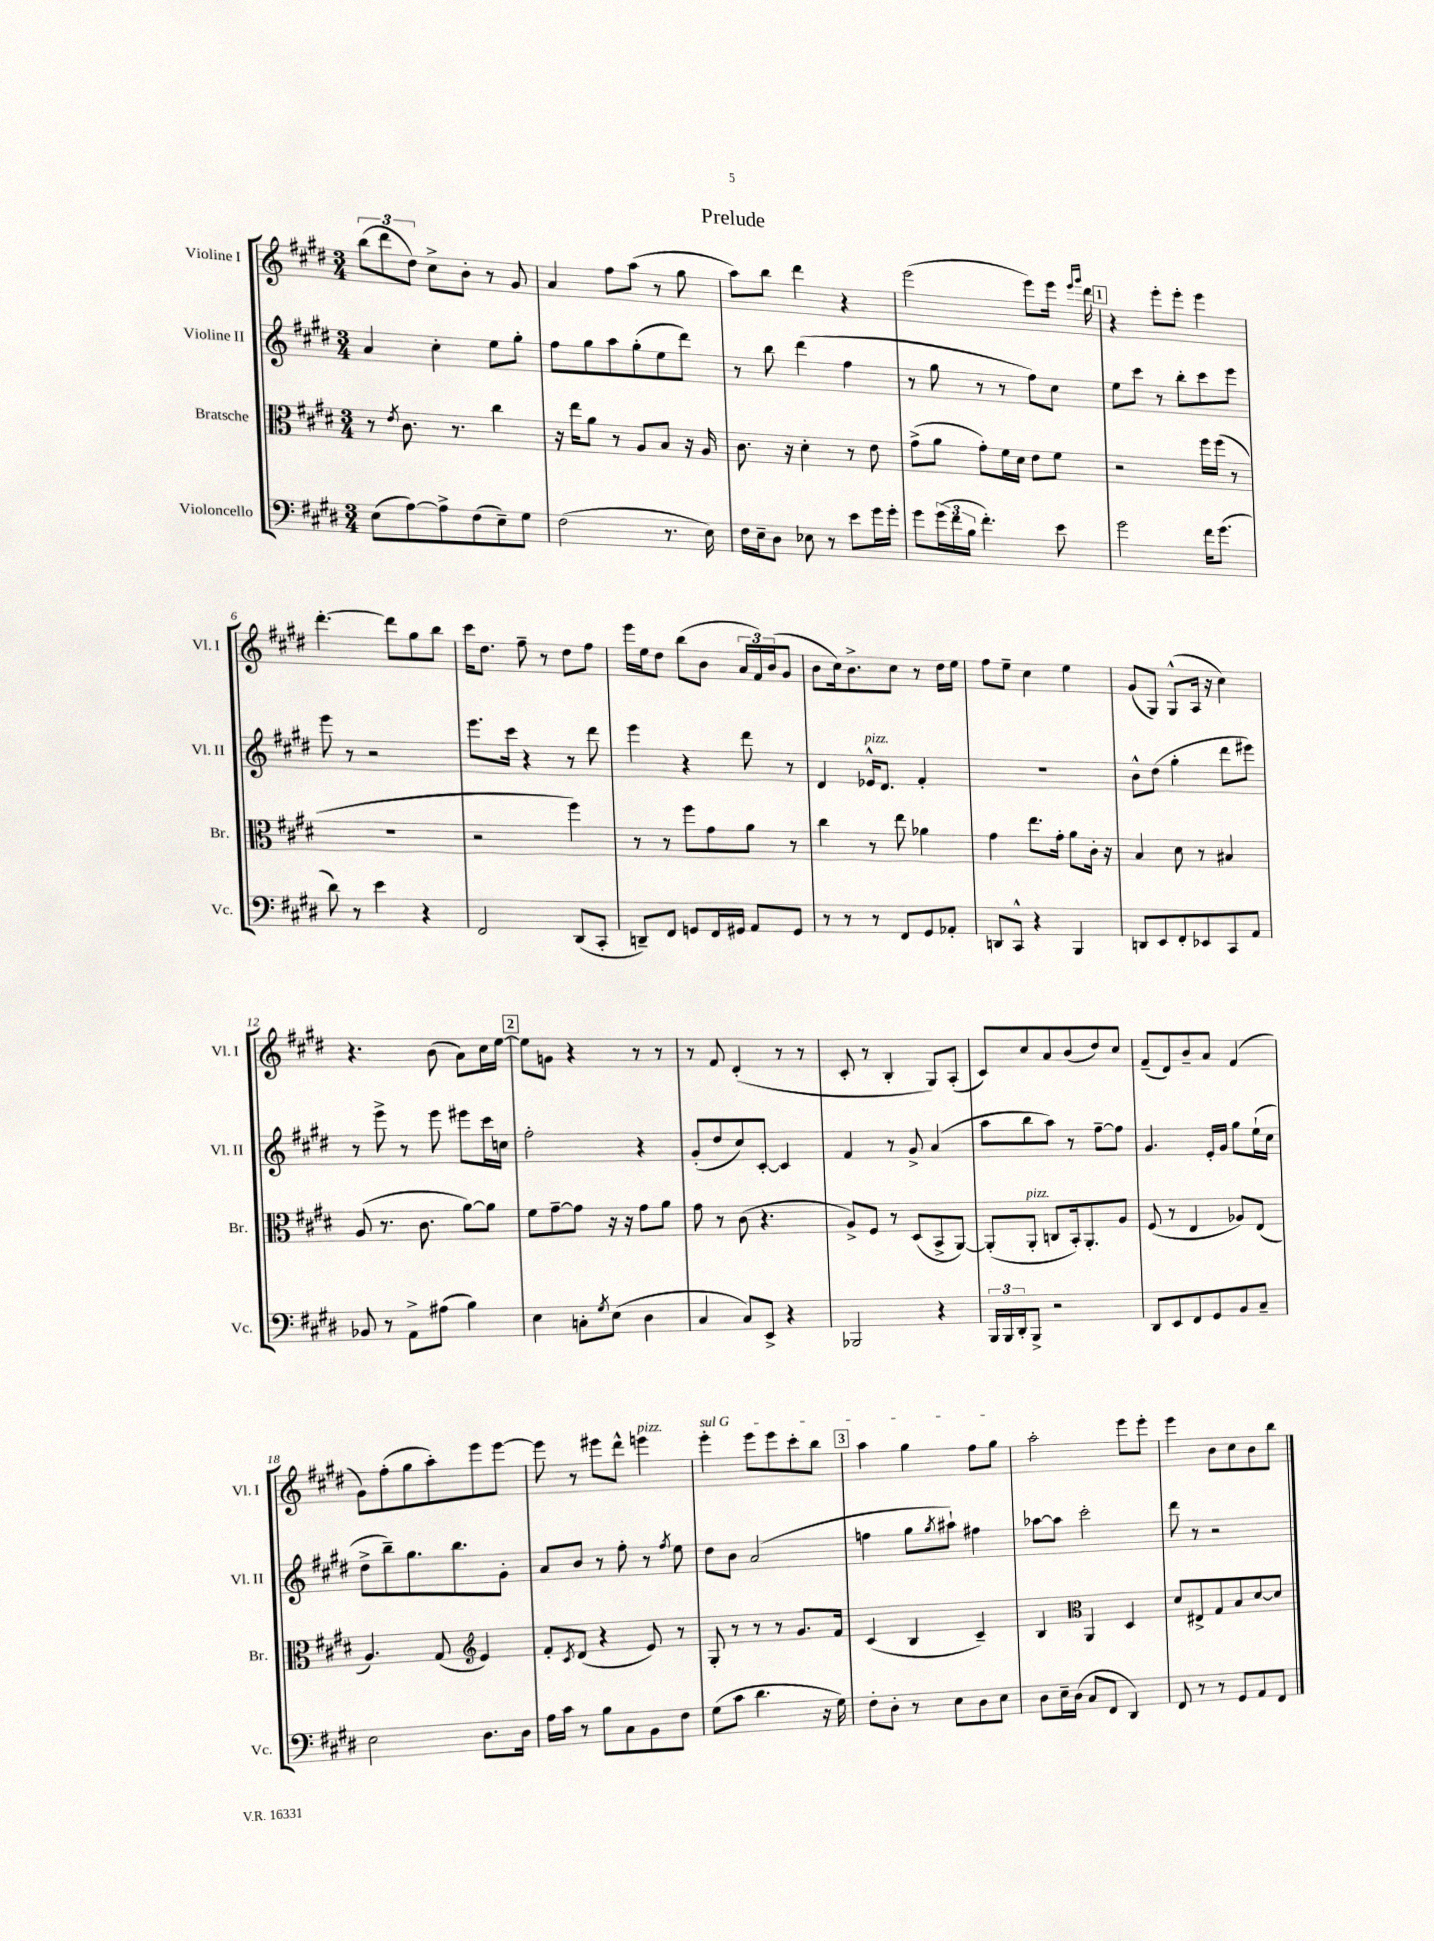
\header { title = "Prelude" }
<<
\new StaffGroup <<
\new Staff = "s0" \with { instrumentName = "Violine I" shortInstrumentName = "Vl. I" } {
    \clef treble \key e \major \numericTimeSignature \time 3/4
    \tuplet 3/2 { b''8( dis'''8 dis''8) } cis''8-> b'8-. r8 gis'8 |
    a'4 fis''8 a''8( r8 gis''8 |
    a''8) b''8 dis'''4 r4 |
    e'''2( e'''8) e'''16 \grace { e'''16 gis'''16 } dis'''16 |
    \mark \markup { \box "1" } r4 e'''8-. e'''8-. e'''4 |
    dis'''4.~-. dis'''8 gis''8 b''8 |
    cis'''16 dis''8. fis''8-- r8 dis''8 fis''8 |
    e'''16 e''16 dis''8 b''8( b'8 \tuplet 3/2 { a'16 fis'16) b'16( } gis'8 |
    b'8 cis''16) b'8.-> cis''8 r8 dis''16 e''16 |
    fis''8 e''8-- cis''4 e''4 |
    gis'8( gis8) gis8-^( a16 r16 cis''4) |
    r4. b'8( a'8) cis''16 e''16~ |
    \mark \markup { \box "2" } e''8 g'8 r4 r8 r8 |
    r8 fis'8 dis'4-.( r8 r8 |
    cis'8-. r8 b4-. gis8) a8-.( |
    cis'8) cis''8 a'8 b'8( dis''8) cis''8 |
    fis'8--( dis'8) b'8-- a'8 fis'4( |
    gis'8) fis''8-.( gis''8 a''8-.) e'''8 e'''8~ |
    e'''8 r8 eis'''8 dis'''8-^ e'''4^\markup { \italic "pizz." } |
    \once \override TextSpanner.bound-details.left.text = \markup { \italic "sul G" } e'''4-.\startTextSpan e'''8 e'''8 cis'''8-. b''8 |
    \mark \markup { \box "3" } a''4 gis''4 fis''8 gis''8\stopTextSpan |
    a''2-. e'''8 e'''8-. |
    e'''4 b'8 cis''8 b'8 b''8 \bar "|." |
}
\new Staff = "s1" \with { instrumentName = "Violine II" shortInstrumentName = "Vl. II" } {
    \clef treble \key e \major \numericTimeSignature \time 3/4
    a'4 cis''4-. e''8 gis''8-. |
    fis''8 gis''8 a''8 gis''8-.( e''8 dis'''8) |
    r8 b''8 dis'''4( fis''4 |
    r8 gis''8 r8 r8 fis''8) cis''8 |
    \mark \markup { \box "1" } e''8 cis'''8 r8 b''8-. cis'''8 e'''8 |
    e'''8 r8 r2 |
    e'''8. cis'''16 r4 r8 dis'''8 |
    e'''4 r4 dis'''8 r8 |
    dis'4 ees'16-^^\markup { \italic "pizz." } dis'8. fis'4-. |
    R2. |
    b'8-^ dis''8( gis''4-. dis'''8 eis'''8) |
    r8 e'''8-> r8 e'''8 eis'''8 cis'''16 c''16 |
    \mark \markup { \box "2" } fis''2-. r4 |
    gis'8-.( dis''8 cis''8) cis'8~-. cis'4 |
    fis'4 r8 gis'8-> a'4( |
    a''8 b''8 a''8) r8 fis''8~-- fis''8 |
    gis'4. e'16-. gis'16 gis''8 e''16-!( cis''16 |
    dis''8-> b''8--) gis''8. b''8. gis'8-. |
    a'8 b'8 r8 fis''8-. r8 \acciaccatura { fis''8 } e''8 |
    dis''8 b'8 a'2( |
    \mark \markup { \box "3" } f''4 gis''8 \acciaccatura { gis''8 } ais''8-!) fis''4 |
    aes''8~ aes''8 cis'''2-. |
    dis'''8 r8 r2 \bar "|." |
}
\new Staff = "s2" \with { instrumentName = "Bratsche" shortInstrumentName = "Br." } {
    \clef alto \key e \major \numericTimeSignature \time 3/4
    r8 \acciaccatura { e'8 } cis'8. r8. cis''4 |
    r16 e''16 a'8 r8 a8 b8 r16 a16 |
    cis'8. r16 dis'4-. r8 e'8 |
    gis'8->( a'8 gis'8-.) fis'16 dis'16 e'8 fis'8 |
    \mark \markup { \box "1" } r2 fis''16 fis''16( r8 |
    R2. |
    r2 fis''4) |
    r8 r8 fis''8 gis'8 a'8 r8 |
    cis''4 r8 e''8 aes'4 |
    gis'4 e''8. gis'16-. a'8 cis'16-. r16 |
    b4 dis'8 r8 bis4 |
    a8( r8. cis'8. a'8~) a'8 |
    \mark \markup { \box "2" } fis'8 gis'8~-- gis'8 r16 r16 gis'8 a'8 |
    gis'8 r8 cis'8( r4. |
    a8->) fis8 r8 dis8( b,8-> a,8~) |
    a,8-.( a,8-.^\markup { \italic "pizz." } c8 b,16-.) a,8.-. a8 |
    fis8( r8 e4 aes8) e8( |
    a4.) gis8( \clef treble e'4) |
    fis'8-. \acciaccatura { cis'8 } dis'8( r4 e'8) r8 |
    gis8-. r8 r8 r8 gis'8. fis'16 |
    \mark \markup { \box "3" } cis'4( b4 cis'4--) |
    b4 \clef alto a,4 dis4 |
    dis'8 eis8-> gis8 b8 dis'8~ dis'8 \bar "|." |
}
\new Staff = "s3" \with { instrumentName = "Violoncello" shortInstrumentName = "Vc." } {
    \clef bass \key e \major \numericTimeSignature \time 3/4
    e8( a8~) a8-> fis8( e8--) gis8 |
    fis2( r8. e16) |
    fis16 e16-- dis8 ees8 r8 e'8 gis'16 gis'16-. |
    gis'8 \tuplet 3/2 { gis'16( fis'16 b16 } fis'4.-.) e'8 |
    \mark \markup { \box "1" } gis'2 fis'16 gis'8.( |
    dis'8) r8 e'4 r4 |
    fis,2 dis,8( cis,8-. |
    d,8--) fis,8 g,8 fis,16 gis,16 a,8 gis,8 |
    r8 r8 r8 fis,8 gis,8 aes,8-. |
    d,8 cis,8-^ r4 b,,4 |
    d,8 e,8 fis,8-. ees,8 cis,8 a,8 |
    bes,8 r8 a,8-> ais8( b4) |
    \mark \markup { \box "2" } e4 c8-. \acciaccatura { gis8 } e8( dis4 |
    cis4 cis8) e,8-> r4 |
    bes,,2 r4 |
    \tuplet 3/2 { b,,16 b,,16 dis,16-. } b,,8-> r2 |
    dis,8 e,8 fis,8 gis,8 b,8 cis8-- |
    e2 dis8. dis16 |
    a16 cis'16 r8 b8 cis8 b,8 fis8 |
    gis8( cis'8 dis'4. r16 gis16) |
    \mark \markup { \box "3" } fis8-. dis8-. r8 e8 dis8 e8 |
    dis8 e16-- dis16( cis8 fis,8 dis,4) |
    fis,8 r8 r8 gis,8 a,8 fis,8 \bar "|." |
}
>>
>>
